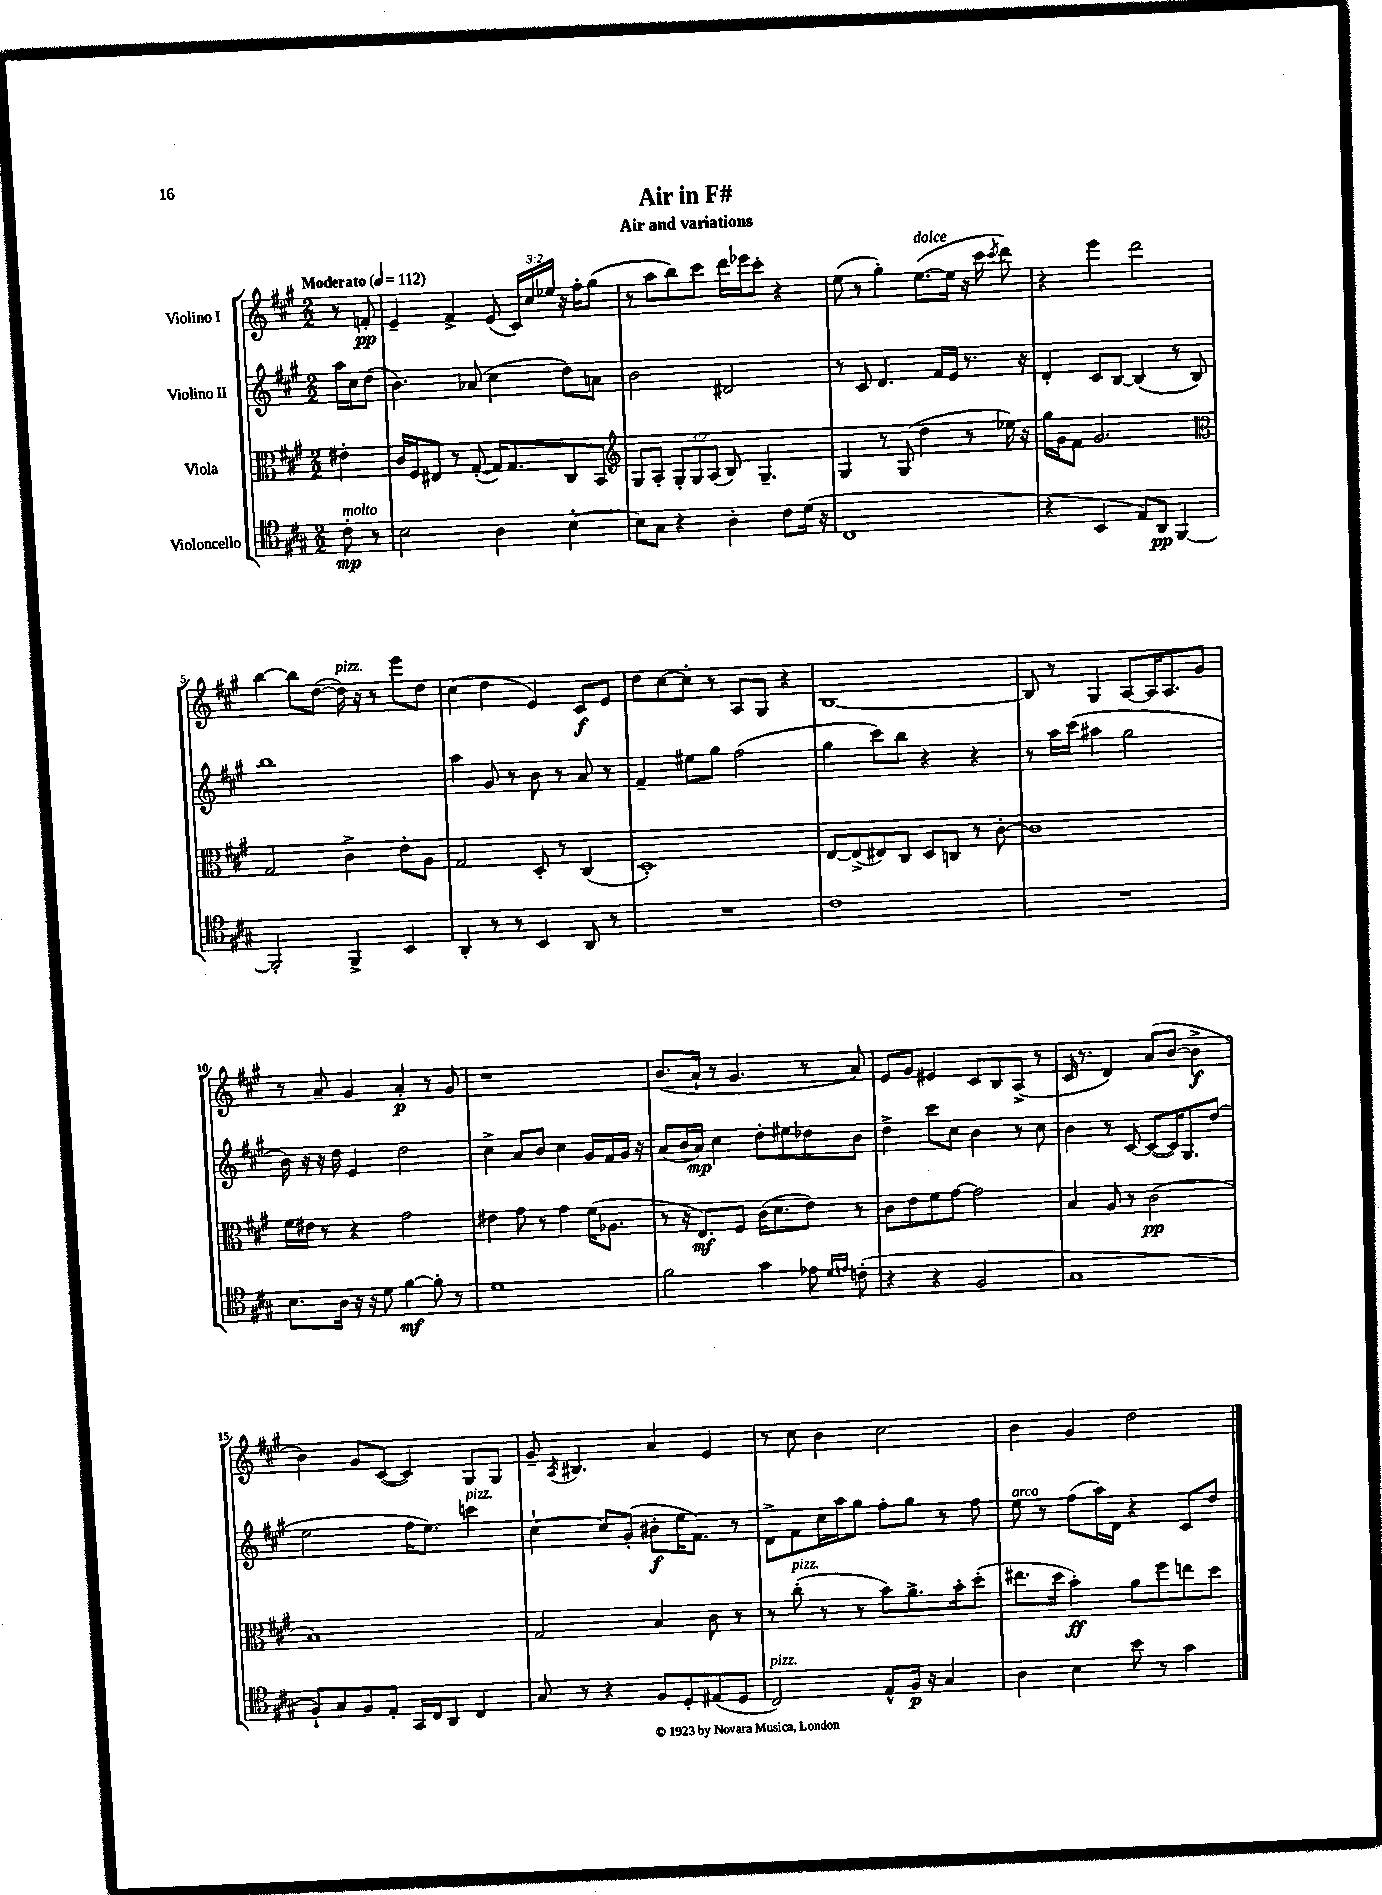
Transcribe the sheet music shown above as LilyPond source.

\header { title = "Air in F#" subtitle = "Air and variations" }
<<
\new StaffGroup <<
\new Staff = "s0" \with { instrumentName = "Violino I" } {
    \clef treble \key a \major \numericTimeSignature \time 2/2 \override Staff.TupletNumber.text = #tuplet-number::calc-fraction-text \partial 4 \tempo "Moderato" 4 = 112
    \autoBeamOff r8 f'8-.\pp |
    e'4-- fis'4-> e'8( \tuplet 3/2 { cis'16[) cis''16 ees''16] } r16 fis''16[-. gis''8]( |
    r8 a''8[ b''8) cis'''8] d'''16[ ees'''16 cis'''8]-. r4 |
    e''8( r8 gis''4-.) e''8.[~^\markup { \italic "dolce" }( e''16] r16 cis'''16 \acciaccatura { cis'''8 } d'''8) |
    r4 e'''4 d'''2 |
    b''4~ b''8[ d''8]~( d''16^\markup { \italic "pizz." }) r16 r8 e'''8[ d''8] |
    cis''4( d''4 e'4) cis'8[\f e'8] |
    d''8[ cis''8~ cis''8]-. r8 a8[ gis8] r4 |
    b1~ |
    b8 r8 gis4 a8[~ a16 a8. gis'8] |
    r8 a'8-- gis'4 a'4-.\p r8 gis'8 |
    r1 |
    b'8.[( a'16]-! r8 gis'4. r8 a'8) |
    e'8[ gis'8] eis'4 cis'8[ b8 a8]->( r8 |
    cis'16 r8. d'4) a'8[( b'8]~ b'4->\f |
    b'4) gis'8[ cis'8]~( cis'4) gis8[ gis8] |
    gis'8-- \acciaccatura { a8 } bis4. a'4 e'4 |
    r8 cis''8 b'4 cis''2 |
    b'4 gis'4 d''2 \bar "|." |
}
\new Staff = "s1" \with { instrumentName = "Violino II" } {
    \clef treble \key a \major \numericTimeSignature \time 2/2 \partial 4
    \autoBeamOff a''16[ cis''16 d''8]( |
    b'4.) aes'8( cis''4 d''8[) a'8] |
    b'2 dis'2 |
    r8 cis'8 d'4. fis'16[ e'16] r8. r16 |
    d'4-. cis'8[ b8]~ b4( r8 b8) |
    b''1 |
    a''4 gis'8 r8 b'8 r8 a'8 r8 |
    fis'4-- eis''8[ gis''8] fis''2( |
    gis''4 cis'''8[) b''8] r4 r4 |
    r8 a''16[ cis'''16]( ais''4 gis''2 |
    b'16) r16 r16 d''16 e'4 d''2 |
    cis''4-> a'8[ b'8] cis''4 gis'16[ fis'16 gis'16] r16 |
    a'8[( b'16 a'16]\mp) cis''4 d''8[-. eis''8 des''8 b'8] |
    d''4-> cis'''8[ cis''8] b'4 r8 cis''8 |
    b'4 r8 cis'8~ cis'8[~( cis'16) gis8. d''8]( |
    e''2 fis''16[ e''8.]) c'''4^\markup { \italic "pizz." } |
    cis''4~-! cis''8[ gis'8]-.( bis'8[-.\f e''16 fis'8.]) r8 |
    d'8[-> fis'8 cis''16 a''16 gis''8] fis''8[-. gis''8] r8 fis''8 |
    e''8^\markup { \italic "arco" } r8 fis''8[( a''16) d'16] r4 cis'8[ d''8] \bar "|." |
}
\new Staff = "s2" \with { instrumentName = "Viola" } {
    \clef alto \key a \major \numericTimeSignature \time 2/2 \override Staff.TupletNumber.text = #tuplet-number::calc-fraction-text \partial 4
    \autoBeamOff eis'4-. |
    cis'16[ fis16 eis8] r8 gis8~-.( gis16[) gis8. cis8 b,8] |
    \clef treble gis8[ a8]-. \tuplet 3/2 { gis8[-. gis8 a8]( } b8) gis4.-- |
    gis4 r8 gis8( d''4 r8 ees''16) r16 |
    gis''16[ gis'16 fis'8] gis'2. |
    \clef alto gis2 cis'4-> e'8[-. a8] |
    gis2 d8-. r8 cis4( |
    d1-.) |
    e8[~ e8->( eis8) cis8] d8[ c8] r8 cis'8~-. |
    cis'1 |
    fis'16[ eis'16] r8 r4 gis'2 |
    eis'4 gis'8 r8 gis'4 fis'16[( aes8.] |
    r8 r16 e8.[\mf) fis8] cis'16[( d'8. e'8]) r8 |
    cis'8[ e'8 fis'8 gis'8]~ gis'2 |
    b4 a8 r8 cis'2\pp( |
    b1) |
    gis2 b4 cis'8 r8 |
    r8 cis''8-.^\markup { \italic "pizz." }( r8 r8 b'8[) a'8.-> b'16-. d''8]-.( |
    eis''8.[ d''16] b'4-.\ff) a'8[ fis''8 e''8 d''8] \bar "|." |
}
\new Staff = "s3" \with { instrumentName = "Violoncello" } {
    \clef tenor \key a \major \numericTimeSignature \time 2/2 \partial 4
    \autoBeamOff cis'8-.\mp^\markup { \italic "molto" } r8 |
    b2 a4 b4~-. |
    b8[ gis8] r4 a4-. cis'8[ d'16]( r16 |
    cis1 |
    r4 b,4 e8[) a,8]\pp fis,4~ |
    fis,2-. fis,4-> b,4 |
    a,4-. r8 r8 b,4 a,8 r8 |
    R1 |
    cis'1 |
    R1 |
    b8.[ a16] r16 r16 d'8 fis'4~\mf fis'8-. r8 |
    d'1 |
    fis'2 gis'4 ees'8 \grace { d'16[ e'16] } c'8-.( |
    r4 r4 fis2 |
    gis1 |
    fis8[-!) gis8 fis8 e8]-. gis,16[ cis16 a,8] cis4 |
    gis8 r8 r4 fis8[ d8-. eis8( d8] |
    cis2^\markup { \italic "pizz." }) e8[-^ fis16]\p r16 gis4 |
    a4 b4 b'8 r8 gis'4 \bar "|." |
}
>>
>>
